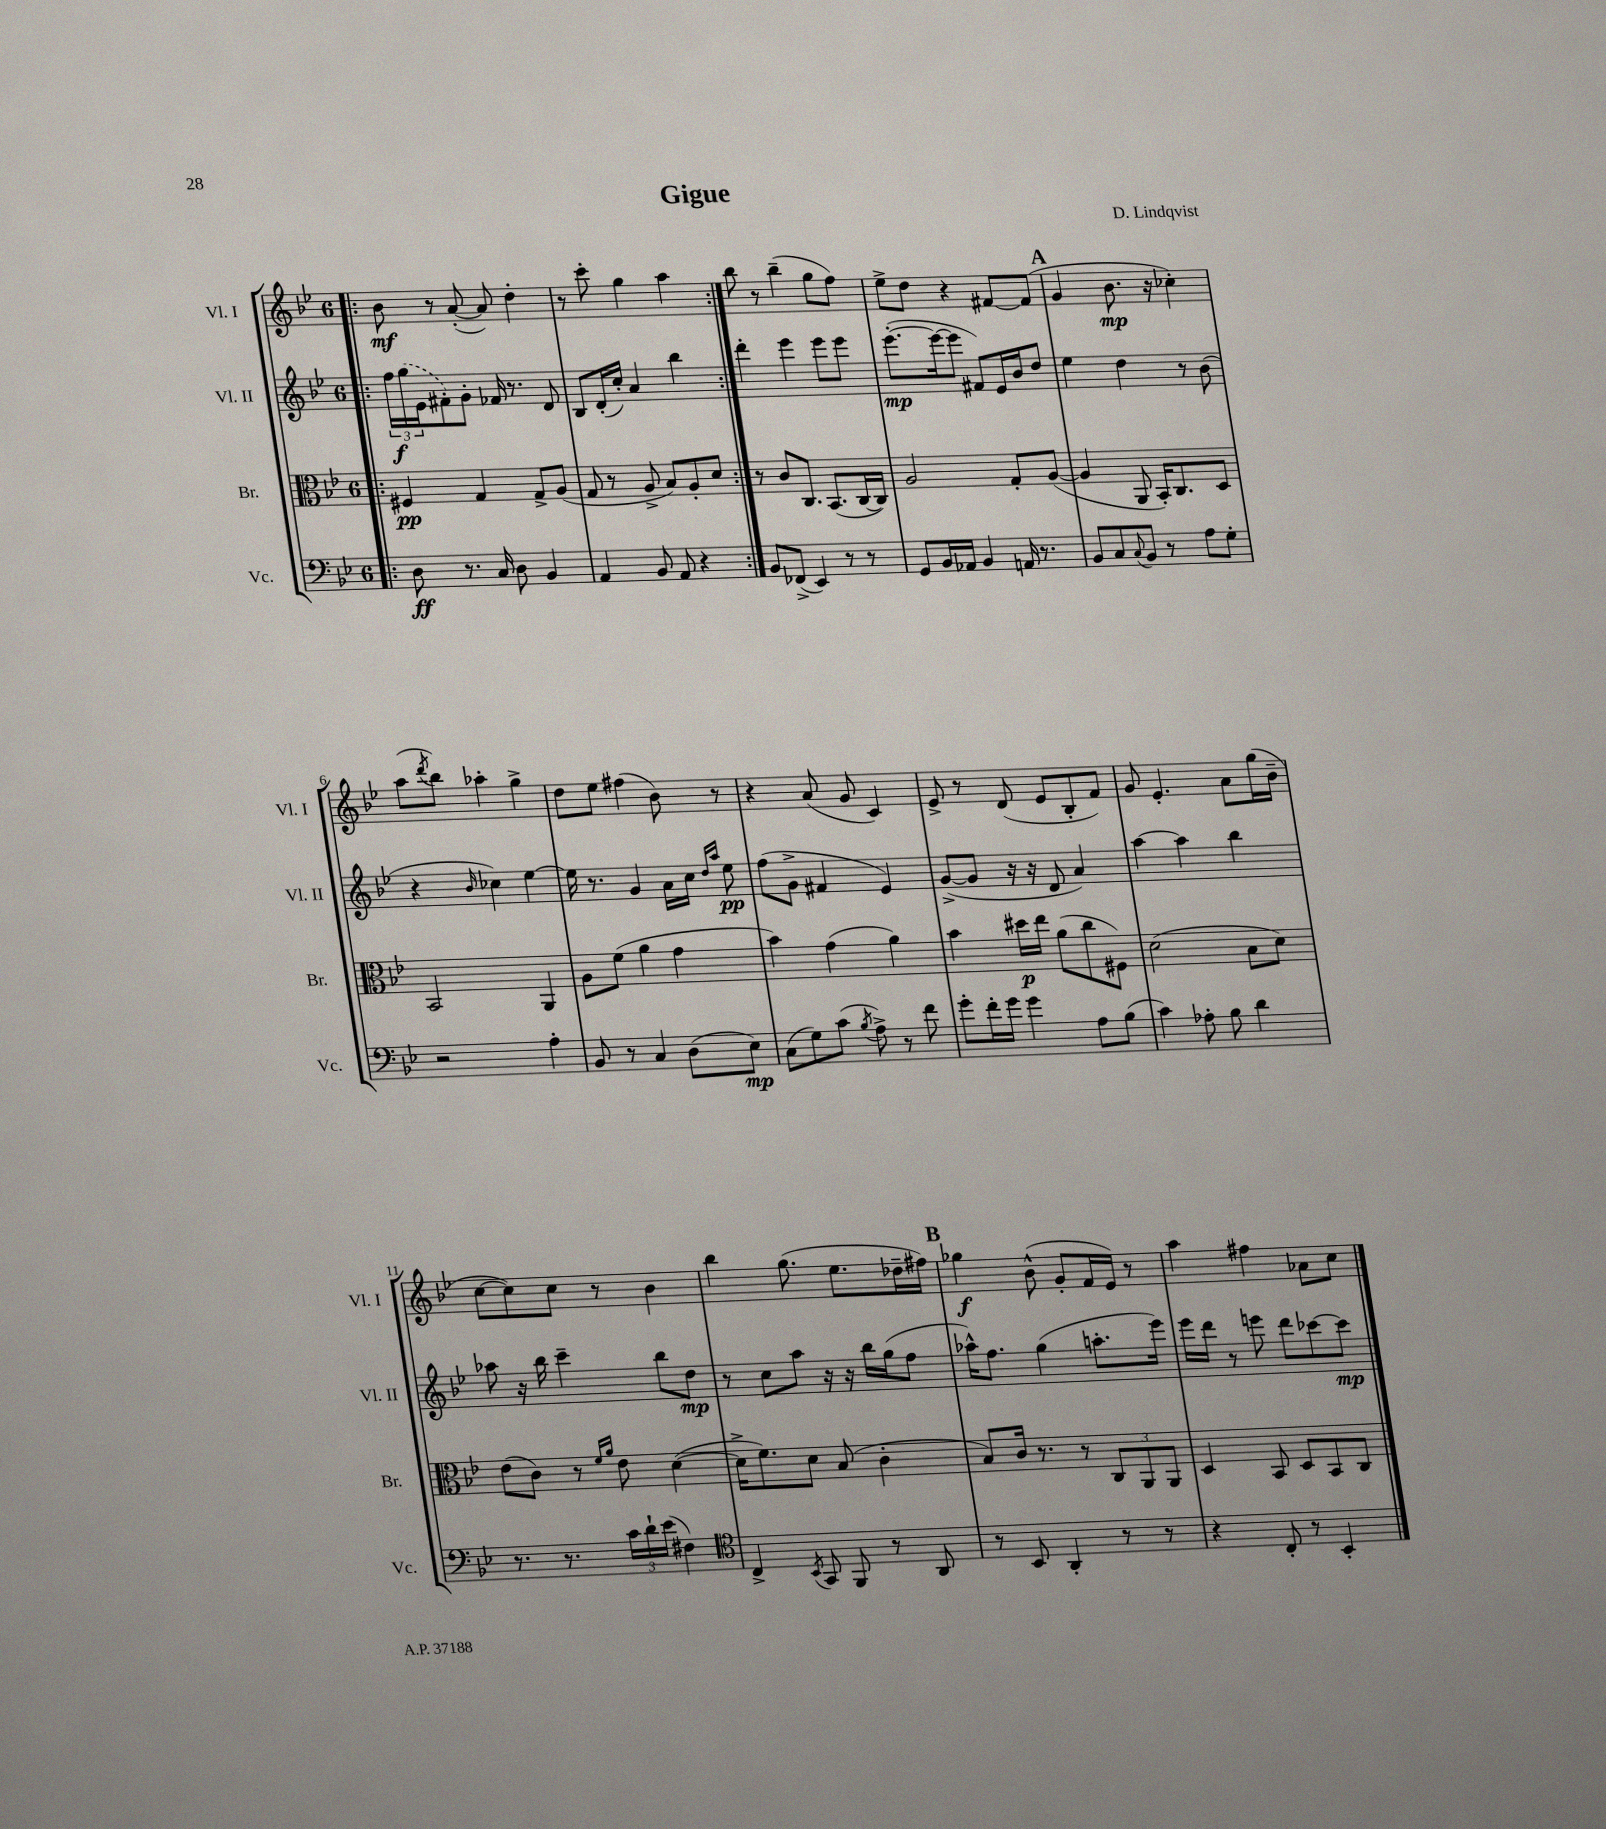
\header { title = "Gigue" composer = "D. Lindqvist" }
<<
\new StaffGroup <<
\new Staff = "s0" \with { instrumentName = "Vl. I" shortInstrumentName = "Vl. I" } {
    \clef treble \key bes \major \once \override Staff.TimeSignature.style = #'single-digit \time 6/8
    \repeat volta 2 { \bar ".|:" bes'8\mf r8 a'8~-.( a'8) d''4-. |
    r8 c'''8-. g''4 a''4 | }
    bes''8 r8 bes''4--( g''8 f''8) |
    ees''8-> d''8 r4 fis'8~ fis'8( |
    \mark \markup { \bold "A" } g'4 bes'8.\mp r16 ces''4-.) |
    a''8( \acciaccatura { d'''8 } bes''8) aes''4-. g''4-> |
    d''8 ees''8 fis''4( bes'8) r8 |
    r4 a'8( g'8 c'4) |
    ees'8-> r8 d'8( ees'8 bes8-. f'8) |
    g'8 ees'4.-. a'8 g''16( bes'16-- |
    c''8~ c''8) c''8 r8 bes'4 |
    bes''4 g''8.( ees''8. des''16-- fis''16) |
    \mark \markup { \bold "B" } ges''4\f bes'8-^( g'8-. f'16 ees'16) r8 |
    a''4 fis''4 aes'8 c''8 \bar "|." |
}
\new Staff = "s1" \with { instrumentName = "Vl. II" shortInstrumentName = "Vl. II" } {
    \clef treble \key bes \major \once \override Staff.TimeSignature.style = #'single-digit \time 6/8
    \repeat volta 2 { \bar ".|:" \tuplet 3/2 { f''16\f \once \slurDashed g''16( ees'16 } fis'8-.) g'8-. fes'16 r8. d'8 |
    bes8 d'16-.( c''16-.) a'4 bes''4 | }
    d'''4-. ees'''4 ees'''8 ees'''8 |
    ees'''8.~-.\mp( ees'''16~ ees'''8 fis'8) ees'16 bes'16 d''8 |
    \mark \markup { \bold "A" } ees''4 d''4 r8 bes'8( |
    r4 \grace { bes'16 } ces''4) ees''4~ |
    ees''16 r8. g'4 a'16 c''16 \grace { d''16 a''16 } ees''8\pp |
    f''8( g'8-> fis'4 ees'4) |
    g'8~->( g'8 r16 r16 d'8 a'4) |
    a''4~ a''4 bes''4 |
    aes''8 r16 bes''16 c'''4-- bes''8 d''8\mp |
    r8 c''8 a''8 r16 r16 bes''16 g''16( f''8 |
    \mark \markup { \bold "B" } aes''16-^) f''8. g''4( a''8.-. ees'''16) |
    ees'''16 d'''16 r8 e'''8 d'''8 ces'''8~ ces'''8\mp \bar "|." |
}
\new Staff = "s2" \with { instrumentName = "Br." shortInstrumentName = "Br." } {
    \clef alto \key bes \major \once \override Staff.TimeSignature.style = #'single-digit \time 6/8
    \repeat volta 2 { \bar ".|:" fis4\pp g4 g8-> a8( |
    g8 r8 a8-> bes8) a8-. d'8 | }
    r8 c'8 c8. bes,8.( c16~ c16) |
    a2 g8-. a8~( |
    \mark \markup { \bold "A" } a4 a,8 bes,16-.) c8. d8 |
    bes,2 a,4 |
    a8 f'8( a'4 g'4 |
    bes'4) g'4( a'4) |
    bes'4 dis''16\p ees''16 a'8( c''8 fis8) |
    d'2( bes8 d'8) |
    ees'8( c'8) r8 \grace { f'16 a'16 } ees'8 d'4~( |
    d'16-> f'8.) d'8 bes8( c'4-. |
    \mark \markup { \bold "B" } bes8) c'16 r8. r8 \tuplet 3/2 { c8 a,8 a,8 } |
    d4 bes,8 d8 bes,8 c8 \bar "|." |
}
\new Staff = "s3" \with { instrumentName = "Vc." shortInstrumentName = "Vc." } {
    \clef bass \key bes \major \once \override Staff.TimeSignature.style = #'single-digit \time 6/8
    \repeat volta 2 { \bar ".|:" d8\ff r8. c16 d8 bes,4 |
    a,4 bes,8 a,8 r4 | }
    bes,8 fes,8->( ees,4) r8 r8 |
    g,8 bes,16 aes,16 bes,4 a,16 r8. |
    \mark \markup { \bold "A" } bes,8 c8 \appoggiatura { c8 } bes,8 r8 a8 g8-. |
    r2 a4-. |
    bes,8 r8 c4 d8( ees8\mp) |
    c8( g8) c'8( \acciaccatura { bes8 } a8->) r8 f'8 |
    g'8-. f'16-. g'16 g'4 a8 bes8( |
    c'4) aes8-. bes8 d'4 |
    r8. r8. \tuplet 3/2 { c'16 d'16-! ees'16( } fis4) |
    \clef tenor c4-> \acciaccatura { bes,8 } g,8 f,8 r8 a,8 |
    \mark \markup { \bold "B" } r8 bes,8 a,4-. r8 r8 |
    r4 c8-. r8 bes,4-. \bar "|." |
}
>>
>>
